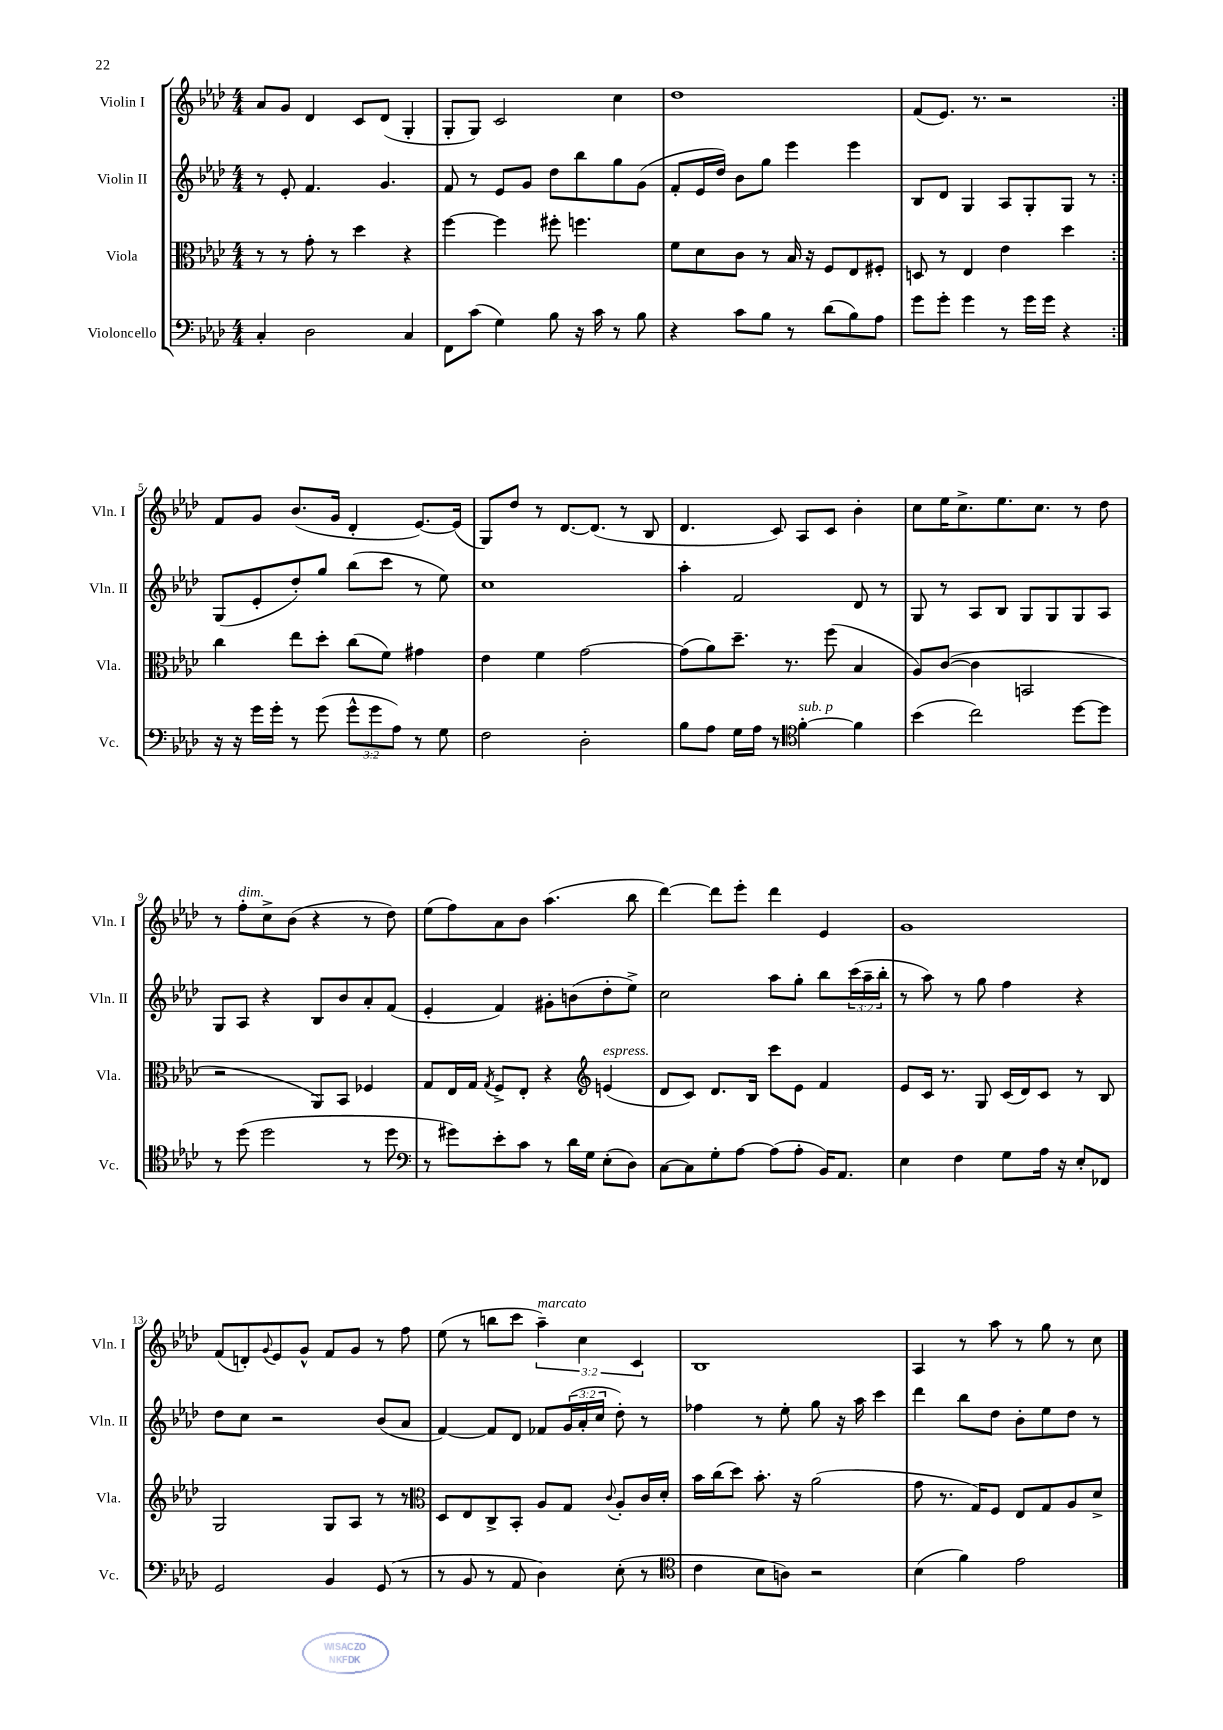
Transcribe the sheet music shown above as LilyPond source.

<<
\new StaffGroup <<
\new Staff = "s0" \with { instrumentName = "Violin I" shortInstrumentName = "Vln. I" } {
    \clef treble \key aes \major \numericTimeSignature \time 4/4 \override Staff.TupletNumber.text = #tuplet-number::calc-fraction-text
    \repeat volta 2 { aes'8 g'8 des'4 c'8 des'8( g4-. |
    g8-. g8) c'2 c''4 |
    des''1 |
    f'8( ees'8.) r8. r2 | }
    f'8 g'8 bes'8.( g'16 des'4-. ees'8.~) ees'16( |
    g8) des''8 r8 des'8.~ des'8.( r8 bes8 |
    des'4. c'8) aes8 c'8 bes'4-. |
    c''8 ees''16 c''8.-> ees''8. c''8. r8 des''8 |
    r8 f''8-.^\markup { \italic "dim." } c''8-> bes'8( r4 r8 des''8) |
    ees''8( f''8) aes'8 bes'8 aes''4.( bes''8 |
    des'''4~) des'''8 ees'''8-. des'''4 ees'4 |
    g'1 |
    f'8( d'8-.) \appoggiatura { g'8 } ees'8 g'8-^ f'8 g'8 r8 f''8 |
    ees''8( r8 b''8 c'''8 \tuplet 3/2 { aes''4--^\markup { \italic "marcato" }) c''4 c'4 } |
    bes1 |
    aes4 r8 aes''8 r8 g''8 r8 c''8 \bar "|." |
}
\new Staff = "s1" \with { instrumentName = "Violin II" shortInstrumentName = "Vln. II" } {
    \clef treble \key aes \major \numericTimeSignature \time 4/4 \override Staff.TupletNumber.text = #tuplet-number::calc-fraction-text
    \repeat volta 2 { r8 ees'8-. f'4. g'4. |
    f'8 r8 ees'8 g'8 des''8 bes''8 g''8 g'8( |
    f'8-. ees'16 des''16) bes'8 g''8 ees'''4 ees'''4 |
    bes8 des'8 g4 aes8 g8-. g8 r8 | }
    g8( ees'8-. des''8-.) g''8 bes''8( c'''8 r8 ees''8) |
    c''1 |
    aes''4-. f'2 des'8 r8 |
    g8 r8 aes8 bes8 g8 g8 g8 aes8 |
    g8 aes8 r4 bes8 bes'8 aes'8-. f'8( |
    ees'4-. f'4) gis'8-. b'8( des''8-. ees''8->) |
    c''2 aes''8 g''8-. bes''8 \tuplet 3/2 { c'''16( aes''16-- bes''16-. } |
    r8 aes''8) r8 g''8 f''4 r4 |
    des''8 c''8 r2 bes'8( aes'8 |
    f'4~) f'8 des'8 fes'8 \tuplet 3/2 { g'16( aes'16-. c''16 } des''8-.) r8 |
    fes''4 r8 ees''8-. g''8 r16 aes''16 c'''4 |
    des'''4 bes''8 des''8 bes'8-. ees''8 des''8 r8 \bar "|." |
}
\new Staff = "s2" \with { instrumentName = "Viola" shortInstrumentName = "Vla." } {
    \clef alto \key aes \major \numericTimeSignature \time 4/4
    \repeat volta 2 { r8 r8 g'8-. r8 des''4 r4 |
    f''4~ f''4 fis''8-. f''4. |
    f'8 des'8 c'8 r8 bes16 r16 f8 ees8 fis8-. |
    d8 r8 ees4 ees'4 des''4 | }
    c''4 ees''8 des''8-. c''8( f'8) gis'4 |
    ees'4 f'4 g'2~ |
    g'8( aes'8) des''8.-- r8. f''8( bes4 |
    aes8) c'8~( c'4 b,2 |
    r2 aes,8) bes,8 fes4 |
    g8 ees16 g16 \acciaccatura { g8 } f8-> ees8-. r4 \clef treble e'4^\markup { \italic "espress." }( |
    des'8 c'8) des'8. bes16 c'''8 ees'8 f'4 |
    ees'8 c'16 r8. g8 c'16( des'16) c'8 r8 bes8 |
    g2 g8 aes8 r8 r8 |
    \clef alto des8 ees8 c8-> bes,8-. aes8 g8 \appoggiatura { c'8 } aes8-. c'16 des'16-. |
    bes'16 c''16( des''8) bes'8.-. r16 aes'2( |
    g'8 r8. g16) f8 ees8 g8 aes8 des'8-> \bar "|." |
}
\new Staff = "s3" \with { instrumentName = "Violoncello" shortInstrumentName = "Vc." } {
    \clef bass \key aes \major \numericTimeSignature \time 4/4 \override Staff.TupletNumber.text = #tuplet-number::calc-fraction-text
    \repeat volta 2 { c4-. des2 c4 |
    f,8 c'8( g4) bes8 r16 c'16 r8 bes8 |
    r4 c'8 bes8 r8 des'8( bes8) aes8 |
    g'8 g'8-. g'4 r8 g'16 g'16 r4 | }
    r16 r16 g'16 g'16-. r8 g'8( \tuplet 3/2 { g'8-^ g'8 aes8) } r8 g8 |
    f2 des2-. |
    bes8 aes8 g16 aes16 r8 \clef tenor f'4~-.^\markup { \italic "sub. p" } f'4 |
    bes'4( c''2) des''8~ des''8 |
    r8 des''8( des''2 r8 des''8 |
    \clef bass r8 gis'8) ees'8-. c'8 r8 des'16 g16 ees8-.( des8) |
    c8~ c8 g8-. aes8~ aes8( aes8-. bes,16) aes,8. |
    ees4 f4 g8 aes16 r16 ees8-. fes,8 |
    g,2 bes,4 g,8( r8 |
    r8 bes,8 r8 aes,8 des4) ees8-.( r8 |
    \clef tenor c'4 bes8 a8) r2 |
    bes4( f'4) ees'2 \bar "|." |
}
>>
>>
